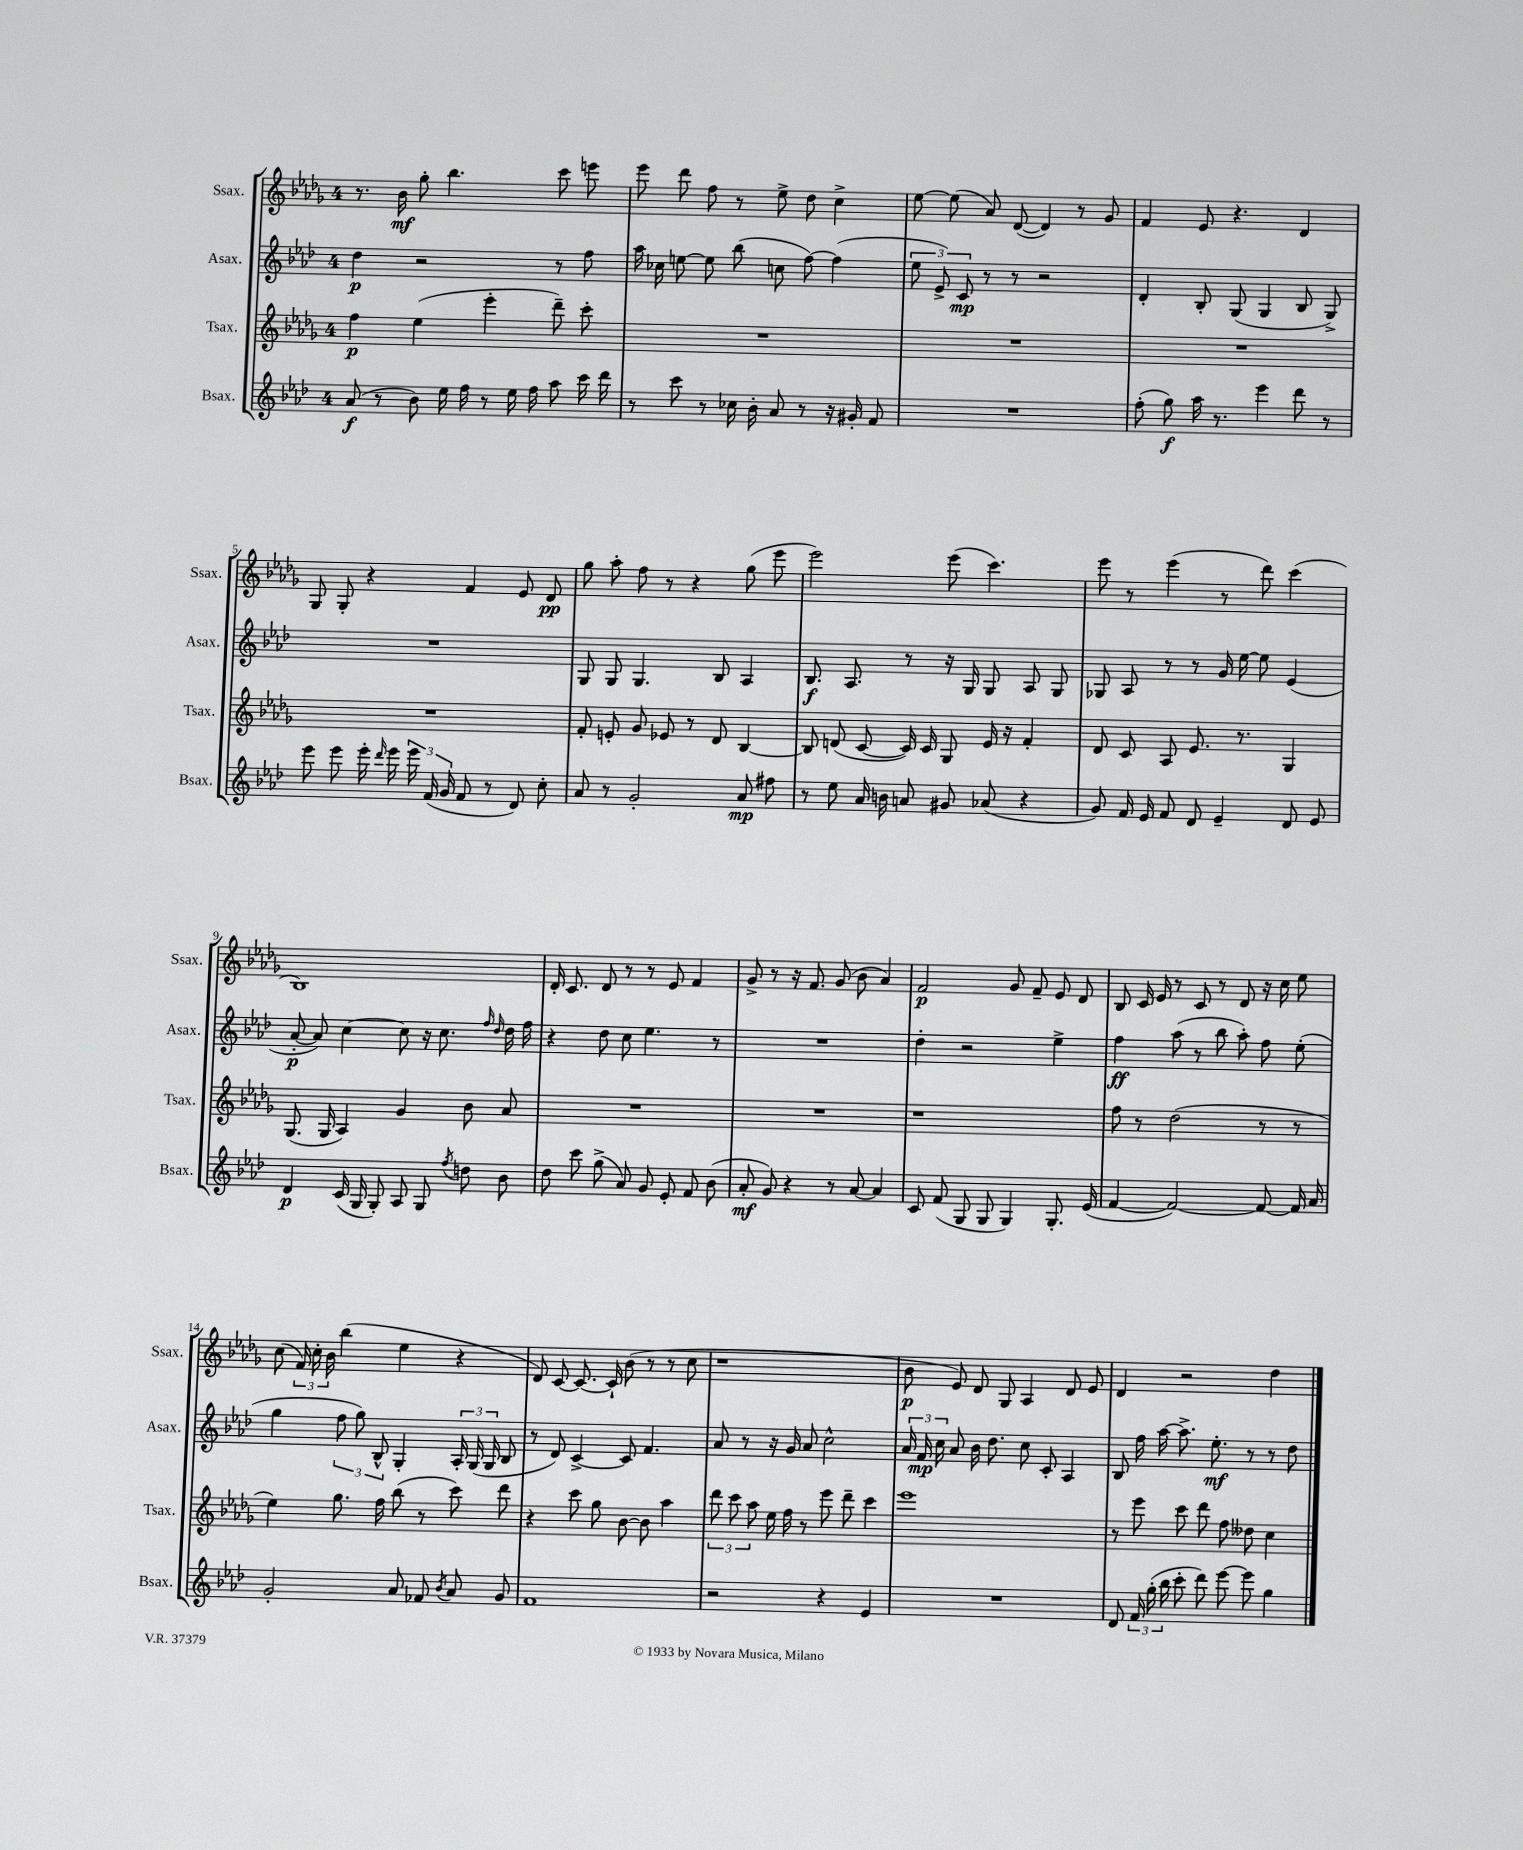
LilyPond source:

<<
\new StaffGroup <<
\new Staff = "s0" \with { instrumentName = "Ssax." shortInstrumentName = "Ssax." } {
    \clef treble \key des \major \once \override Staff.TimeSignature.style = #'single-digit \time 4/4
    \autoBeamOff r8. bes'16\mf ges''8-. bes''4. c'''8 e'''8 |
    ees'''8 des'''8 f''8 r8 ees''8-> des''8 c''4-> |
    ees''8~ ees''8( aes'8) des'8~( des'4) r8 ges'8 |
    f'4 ees'8 r4. des'4 |
    ges8 ges8-. r4 f'4 ees'8 des'8\pp |
    ges''8 aes''8-. f''8 r8 r4 ges''8( ees'''8 |
    ees'''2) ees'''8( c'''4.) |
    ees'''8 r8 ees'''4( r8 des'''8) c'''4( |
    bes1) |
    des'16-. c'8. des'8 r8 r8 ees'8 f'4 |
    ges'8-> r8 r16 f'8. ges'8( bes'8 aes'4) |
    f'2\p ges'8 f'8-- ees'8 des'8 |
    bes8 c'16 ees'16 r8 c'8 r8 des'8 r16 c''16 ees''8 |
    c''8( \tuplet 3/2 { f'16) c''16-. bes'16 } bes''4( ees''4 r4 |
    des'8) c'8~ c'8.~ c'16-! bes'8( r8 r8 c''8 |
    r1 |
    bes'8\p ees'8) des'8 ges8 aes4 des'8 ees'8 |
    des'4 r2 des''4 \bar "|." |
}
\new Staff = "s1" \with { instrumentName = "Asax." shortInstrumentName = "Asax." } {
    \clef treble \key aes \major \once \override Staff.TimeSignature.style = #'single-digit \time 4/4
    \autoBeamOff des''4\p r2 r8 f''8 |
    aes''16 ces''16 e''8~ e''8 bes''8( c''8 f''8~) f''4( |
    \tuplet 3/2 { ees''8 ees'8->) c'8\mp } r8 r8 r2 |
    des'4-. bes8-. g8( g4 bes8 g8->) |
    R1 |
    g8 g8 g4. bes8 aes4 |
    bes8.\f aes8. r8 r16 g16 g8 aes8 g8 |
    ges8 aes8 r8 r8 g'16 ees''16~ ees''8 ees'4( |
    aes'8~-.\p aes'8) c''4~ c''8 r16 c''8. \grace { f''16 des''16 } des''16 f''16 |
    r4 des''8 c''8 ees''4. r8 |
    R1 |
    des''4-. r2 ees''4-> |
    f''4\ff aes''8( r8 bes''8 aes''8-.) f''8 ees''8-.( |
    g''4 \tuplet 3/2 { f''8 g''8) bes8-^ } g4-. \tuplet 3/2 { aes16-. g16( g16 } bes8 |
    r8 des'8) c'4~-> c'8 f'4. |
    aes'8 r8 r16 g'16 aes'8 c''2-^ |
    \tuplet 3/2 { aes'16 f'16\mp c''16 } aes'8 bes'16 des''8. c''8 c'8-. aes4 |
    bes8 f''16 aes''16~ aes''8.-> ees''8.-.\mf r8 r8 des''8 \bar "|." |
}
\new Staff = "s2" \with { instrumentName = "Tsax." shortInstrumentName = "Tsax." } {
    \clef treble \key des \major \once \override Staff.TimeSignature.style = #'single-digit \time 4/4
    \autoBeamOff f''4\p ees''4( ees'''4-. des'''8--) c'''8-. |
    R1 |
    R1 |
    R1 |
    R1 |
    f'8-. e'8-. ges'8 ees'8 r8 des'8 bes4~ |
    bes8 d'8( c'8~ c'16) c'16 ges8 ees'16 r16 f'4-. |
    des'8 c'8 aes8 ees'8. r8. ges4 |
    ges8.( ges16 aes4) ges'4 bes'8 aes'8 |
    R1 |
    R1 |
    r1 |
    f''8 r8 des''2( r8 r8 |
    ees''4) ges''8. f''16 bes''8( r8 c'''8) des'''8 |
    r4 c'''8 ges''8 bes'8~ bes'8 aes''4 |
    \tuplet 3/2 { des'''8 c'''8 aes''8 } ees''16 f''16 r8 ees'''8 des'''8-- c'''4 |
    ees'''1 |
    r8 ees'''8 c'''8 des'''8 f''8 deses''8 c''4 \bar "|." |
}
\new Staff = "s3" \with { instrumentName = "Bsax." shortInstrumentName = "Bsax." } {
    \clef treble \key aes \major \once \override Staff.TimeSignature.style = #'single-digit \time 4/4
    \autoBeamOff aes'8\f( r8 bes'8) ees''16 f''16 r8 ees''16 f''16 aes''8 c'''16 des'''16 |
    r8 c'''8 r8 ces''16 bes'16-. aes'8 r8 r16 gis'16-. f'8 |
    R1 |
    f''8-.( g''8\f) aes''16 r8. ees'''4 des'''8 r8 |
    ees'''8 ees'''8 ees'''16-. \grace { des'''16 } ees'''16 \tuplet 3/2 { ees'''16 f'16( g'16 } f'8 r8 des'8) c''8-. |
    aes'8 r8 g'2-. aes'8\mp fis''8 |
    r8 ees''8 aes'16 b'16 a'8 gis'8 aes'8( r4 |
    g'8) f'16 ees'16 f'8 des'8 ees'4-- des'8 ees'8 |
    des'4\p c'16( g16 g8-.) aes8 g8 \acciaccatura { f''8 } d''8 bes'8 |
    des''8 c'''8 g''8->( aes'8) g'8 ees'8-. f'8 bes'8( |
    aes'8-.\mf g'8) r4 r8 aes'8~ aes'4 |
    c'8 f'8( g8 g8 g4) g8.-. ees'16( |
    f'4~ f'2~) f'8~ f'16 aes'16 |
    g'2-. aes'8 fes'8 \acciaccatura { bes'8 } aes'8 g'8 |
    f'1 |
    r2 r4 ees'4 |
    R1 |
    des'8 \tuplet 3/2 { f'16 g''16-.( bes''16 } c'''8-. des'''8) ees'''8~ ees'''8 g''4 \bar "|." |
}
>>
>>
